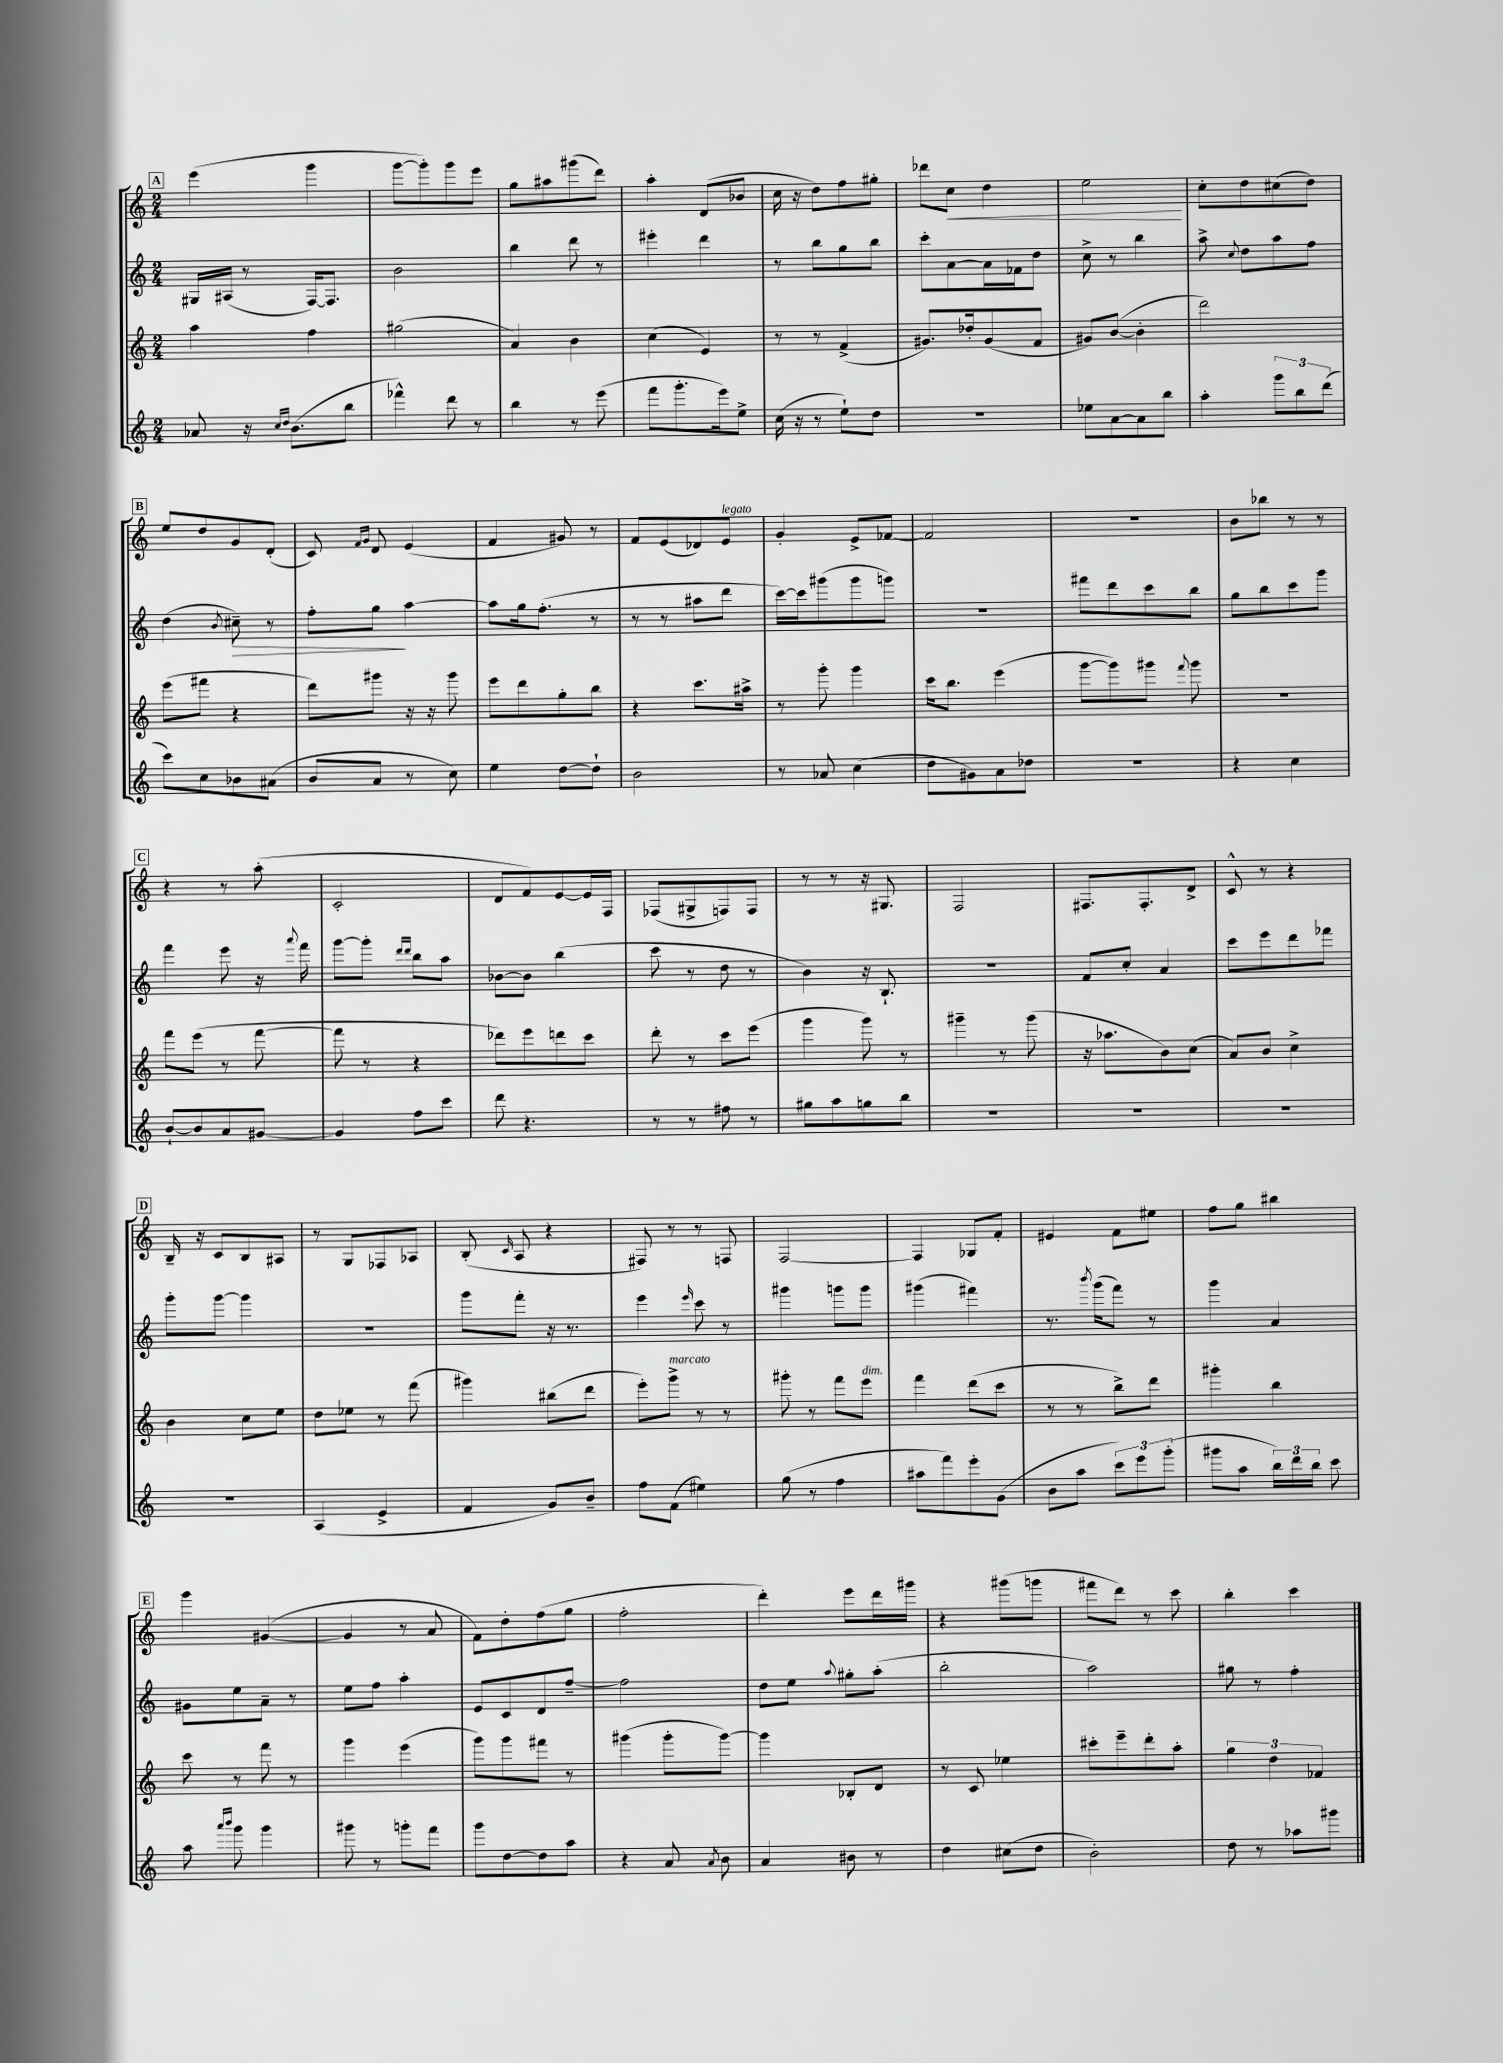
<<
\new StaffGroup <<
\new Staff = "s0" {
    \clef treble \key c \major \numericTimeSignature \time 2/4
    \autoBeamOff \mark \markup { \box "A" } e'''4( g'''4 |
    g'''8[~ g'''8-.) g'''8 e'''8] |
    g''8[ ais''8 gis'''8( d'''8]) |
    a''4-. d'8[( bes'8] |
    c''16 r16 d''8[) f''8 gis''8]-. |
    des'''8[ c''8]\< d''4 |
    e''2\! |
    c''8[-. d''8 cis''8( d''8]) |
    \mark \markup { \box "B" } e''8[ d''8 g'8 d'8]-.( |
    c'8) \grace { f'16[ g'16] } d'8 e'4( |
    f'4 gis'8) r8 |
    f'8[ e'8( des'8) e'8]^\markup { \italic "legato" } |
    g'4-. e'8[-> fes'8]~ |
    fes'2 |
    r2 |
    b'8[ bes''8] r8 r8 |
    \mark \markup { \box "C" } r4 r8 a''8-.( |
    c'2-. |
    d'8[ f'8) e'8~ e'16 f16] |
    fes8[( gis8-> f8) f8] |
    r8 r8 r16 gis8. |
    f2 |
    fis8.[ fis8.-. d'8]-> |
    c'8-^ r8 r4 |
    \mark \markup { \box "D" } b16-- r16 c'8[ b8 ais8] |
    r8 g8[ fes8 aes8] |
    b8-.( \grace { c'16 } a8 r4 |
    fis8) r8 r8 f8 |
    f2~ |
    f4 ges8[ f'8]-. |
    eis'4 f'8[ eis''8] |
    f''8[ g''8] bis''4 |
    \mark \markup { \box "E" } g'''4 gis'4~( |
    gis'4 r8 a'8 |
    f'8[) d''8-. f''8( g''8] |
    f''2-. |
    d'''4-.) e'''8[ d'''16 gis'''16] |
    r4 gis'''8[( g'''8] |
    fis'''8[ d'''8]) r8 c'''8 |
    b''4-. c'''4 \bar "|." |
}
\new Staff = "s1" {
    \clef treble \key c \major \numericTimeSignature \time 2/4
    \autoBeamOff \mark \markup { \box "A" } gis16[ ais16]( r8 f16[~) f8.] |
    b'2 |
    b''4 d'''8 r8 |
    eis'''4-. d'''4 |
    r8 b''8[ g''8 b''8] |
    c'''8[-. a'8~ a'16 fes'16 d''8] |
    c''8-> r8 b''4 |
    a''8-> \appoggiatura { c''8 } d''8[ a''8 f''8] |
    \mark \markup { \box "B" } d''4( \acciaccatura { b'8 } cis''8--\>) r8 |
    f''8[-. g''8]\! a''4~ |
    a''8[ g''16 f''8.]-.( r8 |
    r8 r8 ais''8[ d'''8] |
    c'''16[~) c'''16 gis'''8( gis'''8 g'''8]) |
    R2 |
    fis'''8[ d'''8 c'''8 b''8] |
    g''8[ b''8 c'''8 g'''8] |
    \mark \markup { \box "C" } f'''4 e'''8 r16 \appoggiatura { a'''8 } f'''16 |
    g'''8[~ g'''8]-. \grace { d'''16[ d'''16] } b''8[ a''8] |
    bes'8[~ bes'8] b''4( |
    c'''8 r8 d''8 r8 |
    b'4) r16 b8.-! |
    r2 |
    f'8[ c''8]-. a'4 |
    c'''8[ e'''8 d'''8 fes'''8] |
    \mark \markup { \box "D" } g'''8[-. g'''8]~ g'''4 |
    r2 |
    g'''8[ f'''8]-. r16 r8. |
    e'''4 \grace { e'''16 } c'''8 r8 |
    gis'''4 g'''8[ g'''8] |
    gis'''4( fis'''4) |
    r8. \acciaccatura { b'''8 } g'''16[( f'''8]) r8 |
    g'''4 a'4 |
    \mark \markup { \box "E" } gis'8[ e''8 a'8]-- r8 |
    e''8[ f''8] a''4-. |
    e'8[ c'8 d'8 f''8]~-- |
    f''2 |
    d''8[ e''8] \appoggiatura { a''8 } gis''8[-. a''8]-.( |
    b''2-. |
    a''2) |
    gis''8 r8 f''4-. \bar "|." |
}
\new Staff = "s2" {
    \clef treble \key c \major \numericTimeSignature \time 2/4
    \autoBeamOff \mark \markup { \box "A" } a''4 f''4 |
    gis''2( |
    a'4) b'4 |
    c''4( e'4) |
    r8 r8 f'4->( |
    gis'8.[) des''16-. gis'8( f'8] |
    gis'8[) b'8]~( b'4-. |
    d'''2) |
    \mark \markup { \box "B" } e'''8[( fis'''8] r4 |
    d'''8[) gis'''8] r16 r16 gis'''8 |
    e'''8[ d'''8 g''8-. b''8] |
    r4 c'''8.[ ais''16]-> |
    r8 g'''8-. g'''4 |
    c'''16[ b''8.] e'''4( |
    g'''8[~ g'''8) gis'''8] \appoggiatura { f'''8 } gis'''8 |
    r2 |
    \mark \markup { \box "C" } f'''8[ e'''8]( r8 f'''8~ |
    f'''8 r8 r4 |
    des'''8[) e'''8 d'''8 c'''8] |
    d'''8-. r8 c'''8[ e'''8]( |
    g'''4 g'''8) r8 |
    gis'''4-- r8 gis'''8( |
    r16 aes''8.[ b'8) c''8]( |
    a'8[) b'8] c''4-> |
    \mark \markup { \box "D" } b'4 c''8[ e''8] |
    d''8[ ees''8] r8 f'''8( |
    gis'''4) bis''8[( d'''8] |
    e'''8[-.) g'''8]->^\markup { \italic "marcato" } r8 r8 |
    gis'''8-. r8 f'''8[ e'''8]^\markup { \italic "dim." } |
    f'''4 d'''8[( c'''8] |
    r8 r8 b''8[->) d'''8] |
    gis'''4-. b''4 |
    \mark \markup { \box "E" } c'''8 r8 f'''8 r8 |
    g'''4 e'''4( |
    g'''8[) g'''8 fis'''8] r8 |
    gis'''4( gis'''8[-. gis'''8]~) |
    gis'''4 bes8[-. d'8] |
    r8 c'8 ees''4 |
    cis'''8[-. e'''8-- d'''8-. a''8]-. |
    \tuplet 3/2 { g''4 d''4 fes'4 } \bar "|." |
}
\new Staff = "s3" {
    \clef treble \key c \major \numericTimeSignature \time 2/4
    \autoBeamOff \mark \markup { \box "A" } aes'8 r16 \grace { c''16[ d''16] } b'8.[( b''8] |
    fes'''4-^) d'''8 r8 |
    b''4 r8 e'''8( |
    f'''8[ g'''8.-. e'''16) e''8]-> |
    c''16( r16 r8 e''8[-!) d''8] |
    R2 |
    ees''8[ a'8~ a'8 b''8] |
    a''4-. \tuplet 3/2 { g'''8[ b''8 d'''8]( } |
    \mark \markup { \box "B" } c'''8[) c''8 bes'8 ais'8]( |
    b'8[ a'8] r8 c''8) |
    e''4 d''8[~ d''8]-! |
    b'2 |
    r8 aes'8 c''4( |
    d''8[ gis'8) a'8 des''8] |
    R2 |
    r4 c''4 |
    \mark \markup { \box "C" } b'8[~-! b'8 a'8 gis'8]~ |
    gis'4 f''8[ c'''8] |
    d'''8 r4. |
    r8 r8 fis''8 r8 |
    gis''8[ a''8 g''8 b''8] |
    R2 |
    R2 |
    R2 |
    \mark \markup { \box "D" } R2 |
    a4( e'4-> |
    f'4 g'8[) b'8]-- |
    f''8[ f'8]( eis''4) |
    g''8( r8 f''4 |
    ais''8[ f'''8) e'''8-. g'8]( |
    b'8[ a''8] \tuplet 3/2 { c'''8[) e'''8 g'''8]-.( } |
    gis'''8[ a''8] \tuplet 3/2 { b''16[) d'''16 b''16] } c'''8 |
    \mark \markup { \box "E" } a''8 \grace { a'''16[ b'''16] } g'''8 g'''4 |
    gis'''8 r8 g'''8[-. f'''8] |
    g'''8[ d''8~ d''8 a''8] |
    r4 a'8 \acciaccatura { a'8 } b'8 |
    a'4 bis'8 r8 |
    d''4 cis''8[( d''8] |
    b'2-.) |
    d''8 r8 aes''8[ gis'''8] \bar "|." |
}
>>
>>
